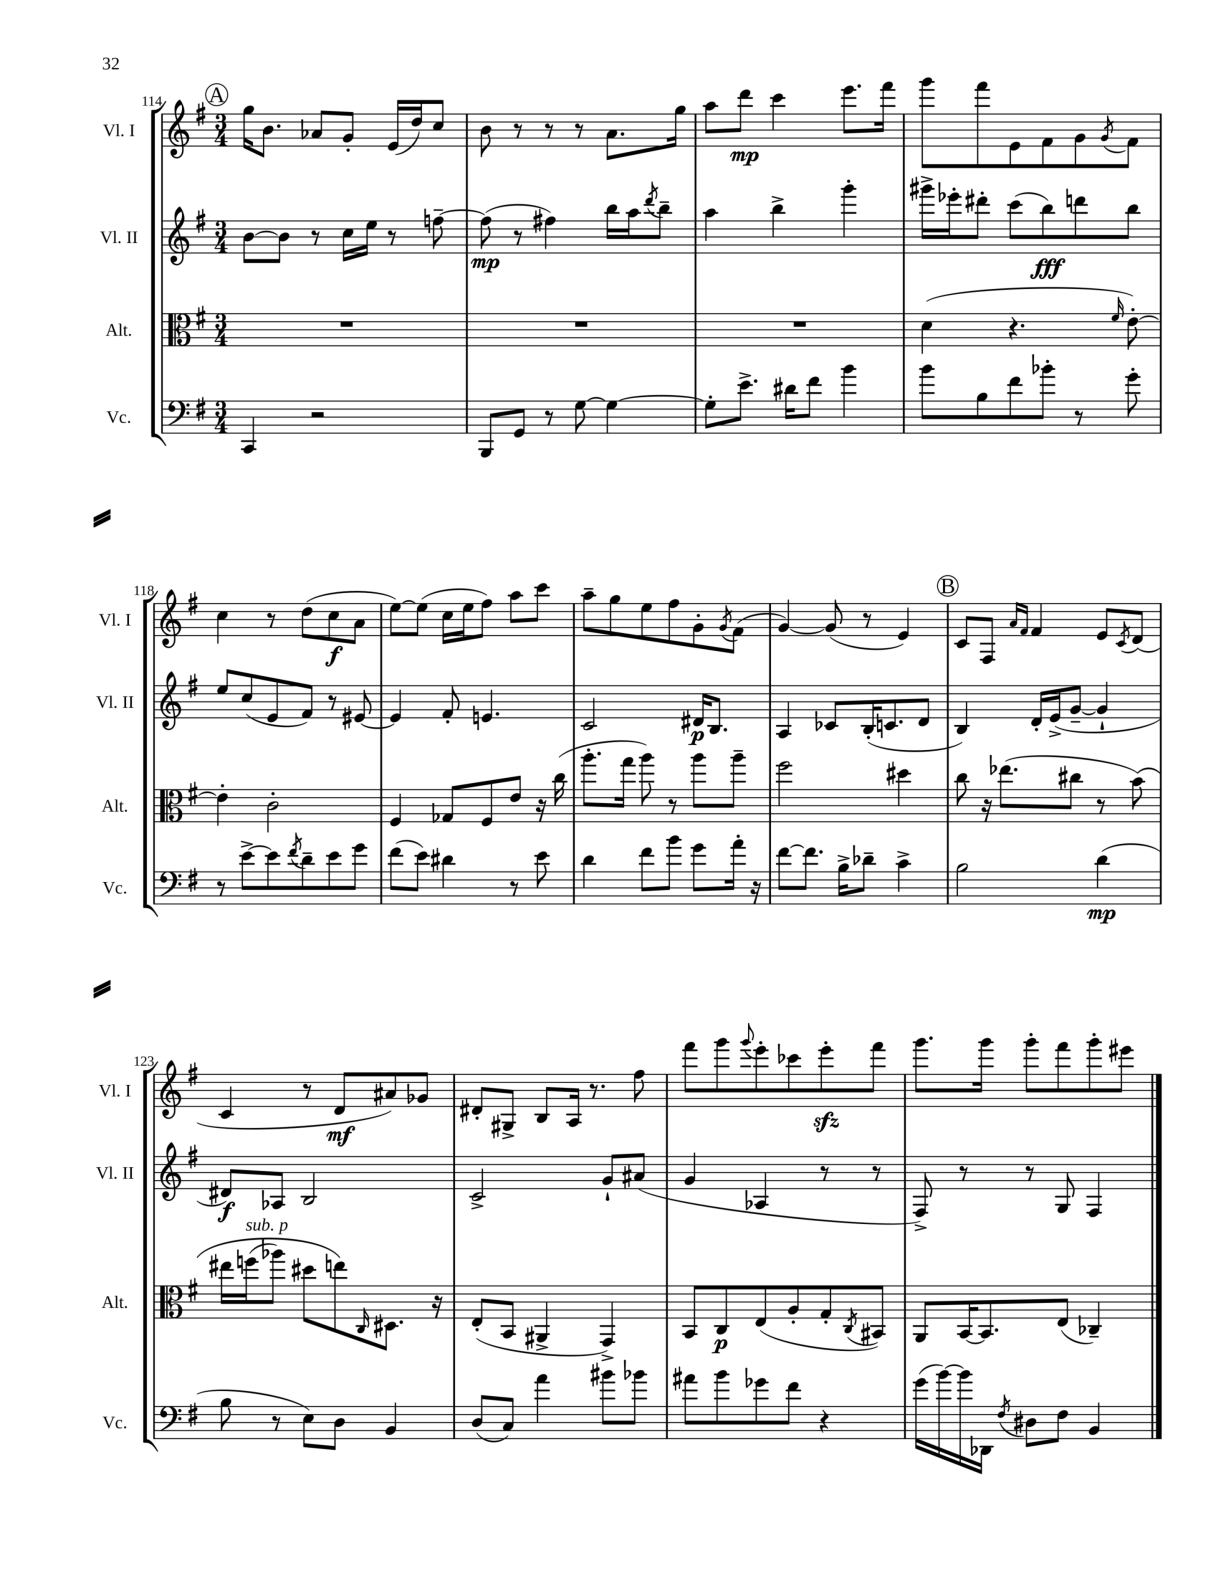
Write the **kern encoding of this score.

**kern	**kern	**kern	**kern
*staff4	*staff3	*staff2	*staff1
*clefF4	*clefC3	*clefG2	*clefG2
*k[f#]	*k[f#]	*k[f#]	*k[f#]
*M3/4	*M3/4	*M3/4	*M3/4
4CC	2.r	[8b	16gg
.	.	.	8.b
.	.	8b]	.
2r	.	8r	8a-
.	.	16cc	8g'
.	.	16ee	.
.	.	8r	(16e
.	.	.	16dd)
.	.	[8ff~	8cc
=	=	=	=
8BBB	2.r	(8ff]	8b
8GG	.	8r	8r
8r	.	4ff#)	8r
[8G	.	.	8r
4G_	.	16bb	8.a
.	.	16aa	.
.	.	8qddd	.
.	.	8bb~	.
.	.	.	16gg
=	=	=	=
8G']	2.r	4aa	8aa
8.e^	.	.	8ddd
.	.	4bb^	4ccc
16d#	.	.	.
8f#	.	.	.
4b	.	4ggg'	8.eee
.	.	.	16fff#
=	=	=	=
8b	(4d	16ggg#^	8ggg
.	.	16eee-'	.
8B	.	8ddd#'	8fff#
8f#	4.r	(8ccc	8e
8b-'	.	8bb)	8f#
8r	.	8ddd	8g
.	16qqf#	.	8qg
8g'	[8e')	8bb	8f#
=	=	=	=
8r	4e']	8ee	4cc
[8e^	.	(8cc	.
8e]	2c'	8e	8r
8qf#	.	.	.
8d~	.	8f#)	(8dd
8e	.	8r	8cc
8g	.	[8e#	8a
=	=	=	=
(8f#	4F#	4e#]	[8ee)
8e)	.	.	(8ee]
4d#	8G-	8f#'	16cc
.	.	.	16ee
.	8F#	4.e	8ff#)
8r	8e	.	8aa
8e	16r	.	8ccc
.	(16cc	.	.
=	=	=	=
4d	8.aa'	2c	8aa~
.	.	.	8gg
.	16gg	.	.
8f#	8aa)	.	8ee
8b	8r	.	8ff#
8g	8aa	16d#	8g'
.	.	8.B	.
.	.	.	8qg
16a'	8aa~	.	(8f#
16r	.	.	.
=	=	=	=
[8f#	2ff#	4A	[4g)
8.f#]	.	.	.
.	.	8c-	(8g]
16B^	.	.	.
8d-~	.	(16B'	8r
.	.	8.c	.
4c^	4dd#	.	4e)
.	.	8d	.
=	=	=	=
2B	8cc	4B)	8c
.	16r	.	8F#
.	(8.ee-	.	.
.	.	.	16qqa
.	.	.	16qqf#
.	.	16d'	4f#
.	.	(16e^	.
.	8cc#	[8g~	.
(4d	8r	4g`]	8e
.	.	.	8qc
.	&(8b)	.	(8d
=	=	=	=
8B	16ee#	8d#)	4c
.	(16ff	.	.
8r	8aa-)	8A-	.
8E)	8dd#	2B	8r
8D	8ee&)	.	8d
.	16qqC	.	.
4BB	8.D#	.	8a#)
.	.	.	8g-
.	16r	.	.
=	=	=	=
(8D	(8E'	2c^	8d#'
8C)	8BB	.	8G#^
4a	4AA#^	.	8B
.	.	.	16A
.	.	.	8.r
8b#	4GG^)	8g`	.
8b-	.	(8a#	8ff#
=	=	=	=
8a#	8BB	4g	8fff#
8b	8C	.	8ggg
.	.	.	8qqggg
8g-	(8E	4A-	8eee'
8f#	8A'	.	8ccc-
4r	8G'	8r	8eee'
.	8qC	.	.
.	8BB#)	8r	8fff#
=	=	=	=
(16g	8AA	8F#^)	8.ggg
[16b)	.	.	.
16b]	[16BB	8r	.
16DD-	8.BB]	.	16ggg
8qF#	.	.	.
8D#	.	8r	8ggg'
8F#	(8E	8G	8fff#
4BB	4C-~)	4F#	8ggg'
.	.	.	8eee#
==	==	==	==
*-	*-	*-	*-
